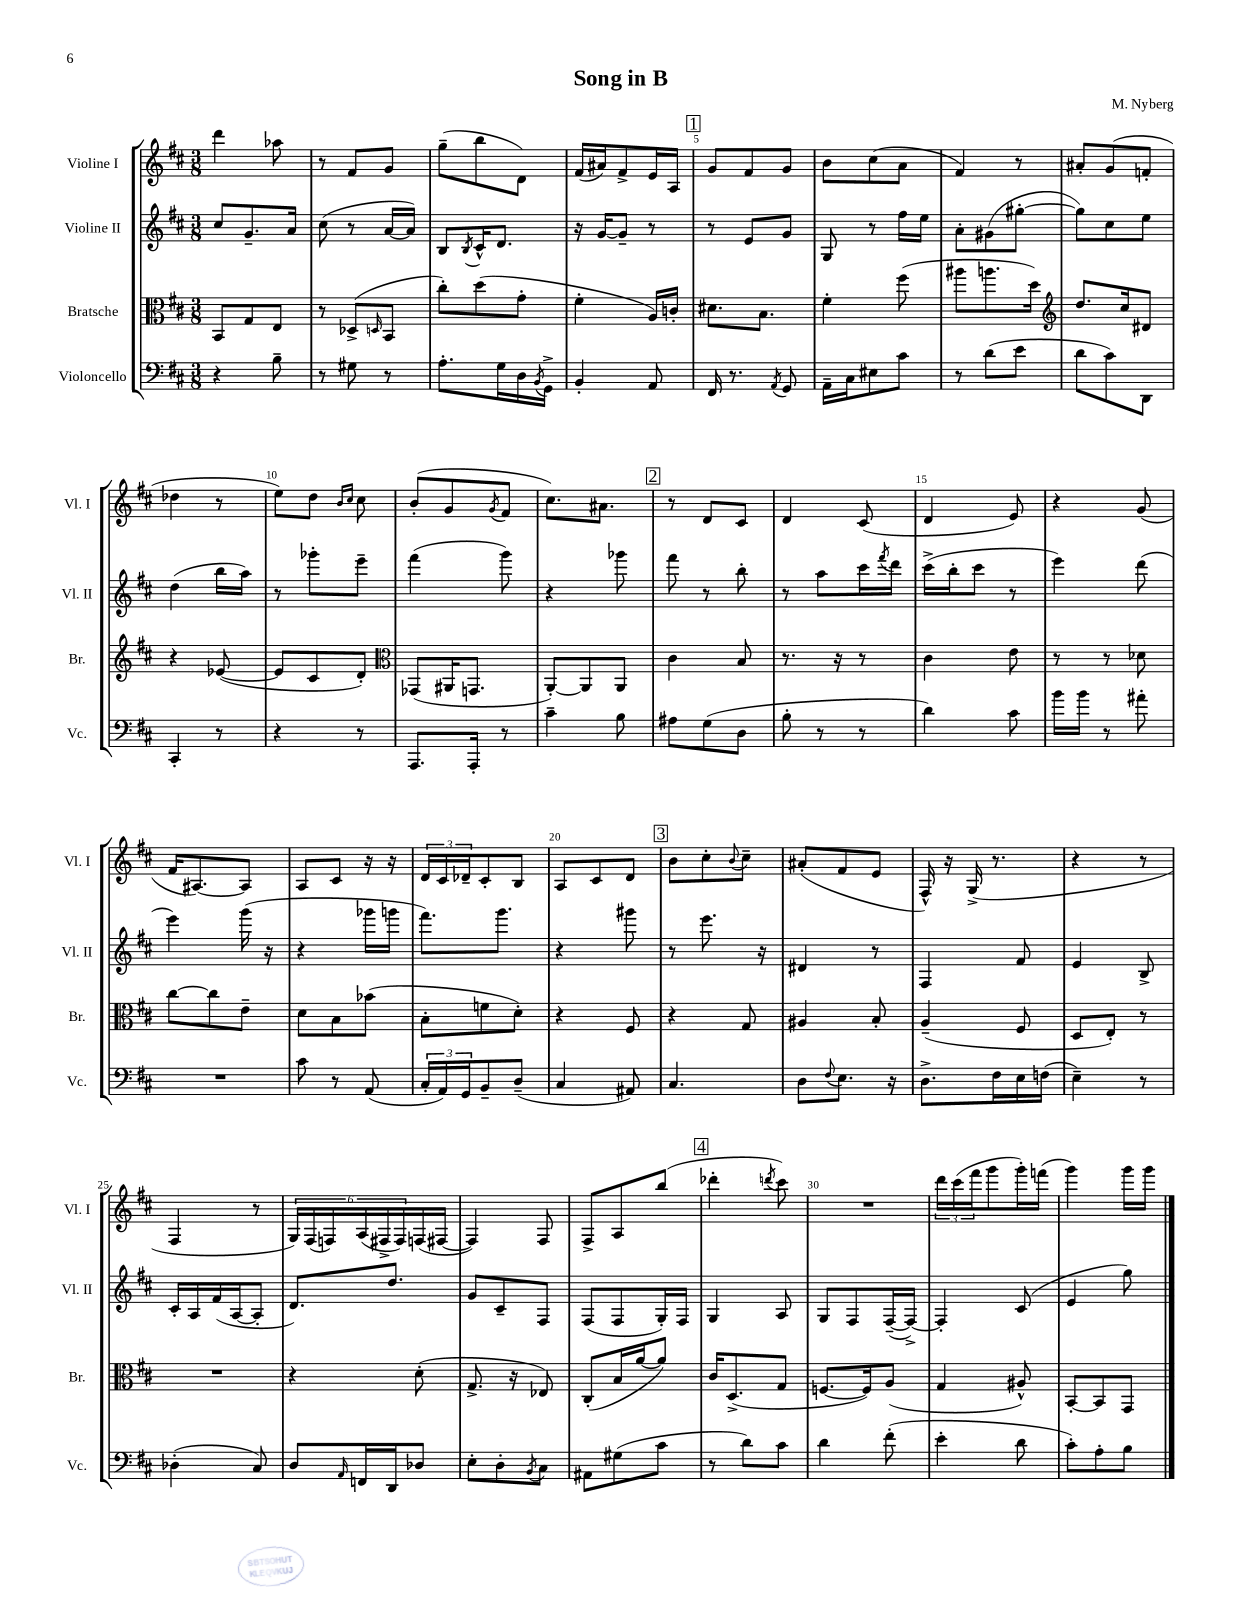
\header { title = "Song in B" composer = "M. Nyberg" }
<<
\new StaffGroup <<
\new Staff = "s0" \with { instrumentName = "Violine I" shortInstrumentName = "Vl. I" } {
    \clef treble \key d \major \numericTimeSignature \time 3/8
    d'''4 aes''8 |
    r8 fis'8 g'8 |
    g''8--( b''8 d'8) |
    fis'16( ais'16) fis'8-> e'16 a16 |
    \mark \markup { \box "1" } g'8 fis'8 g'8 |
    b'8 cis''8( a'8 |
    fis'4) r8 |
    ais'8-. g'8( f'8-. |
    des''4 r8 |
    e''8) d''8 \grace { b'16 cis''16 } cis''8 |
    b'8-.( g'8 \acciaccatura { g'8 } fis'8 |
    cis''8.) ais'8. |
    \mark \markup { \box "2" } r8 d'8 cis'8 |
    d'4 cis'8( |
    d'4 e'8) |
    r4 g'8( |
    fis'16 ais8.~) ais8 |
    a8 cis'8 r16 r16 |
    \tuplet 3/2 { d'16 cis'16 des'16-- } cis'8-. b8 |
    a8 cis'8 d'8 |
    \mark \markup { \box "3" } b'8 cis''8-. \appoggiatura { b'8 } cis''8-- |
    ais'8-.( fis'8 e'8 |
    fis16-^) r16 g16->( r8. |
    r4 r8 |
    fis4 r8 |
    \tuplet 6/4 { g16) fis16( f16) a16( fis16-> fis16) } f16( fis16~ |
    fis4) fis8 |
    fis8-> a8 b''8( |
    \mark \markup { \box "4" } des'''4-. \acciaccatura { d'''8 } cis'''8) |
    R4. |
    \tuplet 3/2 { d'''16 cis'''16( fis'''16 } g'''8 g'''16-.) f'''16( |
    g'''4) g'''16 g'''16 \bar "|." |
}
\new Staff = "s1" \with { instrumentName = "Violine II" shortInstrumentName = "Vl. II" } {
    \clef treble \key d \major \numericTimeSignature \time 3/8
    cis''8 g'8.-- a'16 |
    cis''8( r8 a'16~ a'16) |
    b8 \acciaccatura { b8 } cis'16-^ d'8. |
    r16 g'16~ g'8-- r8 |
    \mark \markup { \box "1" } r8 e'8 g'8 |
    g8 r8 fis''16 e''16 |
    a'8-. gis'8( gis''8~-. |
    gis''8) cis''8 e''8 |
    d''4( b''16 a''16) |
    r8 ges'''8-. e'''8-- |
    fis'''4( g'''8) |
    r4 ges'''8 |
    \mark \markup { \box "2" } fis'''8 r8 b''8-. |
    r8 a''8 cis'''16 \acciaccatura { fis'''8 } d'''16 |
    cis'''16->( b''16-. cis'''8 r8 |
    e'''4) d'''8( |
    e'''4) g'''16( r16 |
    r4 ges'''16 g'''16 |
    fis'''8.) g'''8. |
    r4 gis'''8 |
    \mark \markup { \box "3" } r8 e'''8. r16 |
    dis'4 r8 |
    fis4 fis'8 |
    e'4 b8-> |
    cis'16-. a16 fis'16( a16~ a8-. |
    d'8.) d''8. |
    g'8 cis'8-- fis8 |
    fis8( fis8 g16-.) fis16 |
    \mark \markup { \box "4" } g4 a8 |
    g8 fis8 fis16~--( fis16~->) |
    fis4-. cis'8( |
    e'4 g''8) \bar "|." |
}
\new Staff = "s2" \with { instrumentName = "Bratsche" shortInstrumentName = "Br." } {
    \clef alto \key d \major \numericTimeSignature \time 3/8
    b,8 g8 e8 |
    r8 des8->( \grace { d16 } b,8 |
    cis''8-.) d''8( g'8-. |
    fis'4-. a16) c'16-. |
    \mark \markup { \box "1" } dis'8. b8. |
    fis'4-. fis''8( |
    ais''8 a''8. d''16) |
    \clef treble d''8. cis''16 dis'8 |
    r4 ees'8~( |
    ees'8 cis'8 d'8-.) |
    \clef alto ges,8( ais,16 g,8. |
    a,8~-.) a,8 a,8 |
    \mark \markup { \box "2" } cis'4 b8 |
    r8. r16 r8 |
    cis'4 e'8 |
    r8 r8 des'8 |
    cis''8~ cis''8 e'8-- |
    d'8 b8 bes'8( |
    b8-. f'8 d'8-.) |
    r4 fis8 |
    \mark \markup { \box "3" } r4 g8 |
    ais4 b8-. |
    a4--( fis8 |
    d8 e8-.) r8 |
    R4. |
    r4 d'8-.( |
    g8.-> r16 ees8) |
    cis8-.( b16 a'16~ a'8) |
    \mark \markup { \box "4" } cis'16 d8.->( g8 |
    f8.~ f16) a8( |
    g4 ais8-^) |
    b,8~-. b,8 g,8 \bar "|." |
}
\new Staff = "s3" \with { instrumentName = "Violoncello" shortInstrumentName = "Vc." } {
    \clef bass \key d \major \numericTimeSignature \time 3/8
    r4 b8-- |
    r8 gis8 r8 |
    a8.-. g16 d16 \acciaccatura { b,8 } g,16-> |
    b,4-. a,8 |
    \mark \markup { \box "1" } fis,16 r8. \acciaccatura { a,8 } g,8 |
    a,16-- cis16 eis8 cis'8 |
    r8 d'8( e'8 |
    d'8 cis'8) d,8 |
    cis,4-. r8 |
    r4 r8 |
    a,,8. a,,16-. r8 |
    cis'4-- b8 |
    \mark \markup { \box "2" } ais8 g8( d8 |
    b8-. r8 r8 |
    d'4) cis'8 |
    b'16 b'16 r8 ais'8-. |
    R4. |
    cis'8 r8 a,8( |
    \tuplet 3/2 { cis16-. a,16) g,16 } b,8-- d8--( |
    cis4 ais,8) |
    \mark \markup { \box "3" } cis4. |
    d8 \appoggiatura { fis8 } e8. r16 |
    d8.-> fis16 e16 f16( |
    e4--) r8 |
    des4-.( cis8) |
    d8 \grace { a,16 } f,16 d,16 des8 |
    e8-. d8-. \acciaccatura { b,8 } cis8 |
    ais,8 gis8( cis'8 |
    \mark \markup { \box "4" } r8 d'8) cis'8 |
    d'4 fis'8-.( |
    e'4-. d'8 |
    cis'8-.) a8-. b8 \bar "|." |
}
>>
>>
\layout { \context { \Score \override BarNumber.break-visibility = ##(#f #t #t) barNumberVisibility = #(every-nth-bar-number-visible 5) } }
